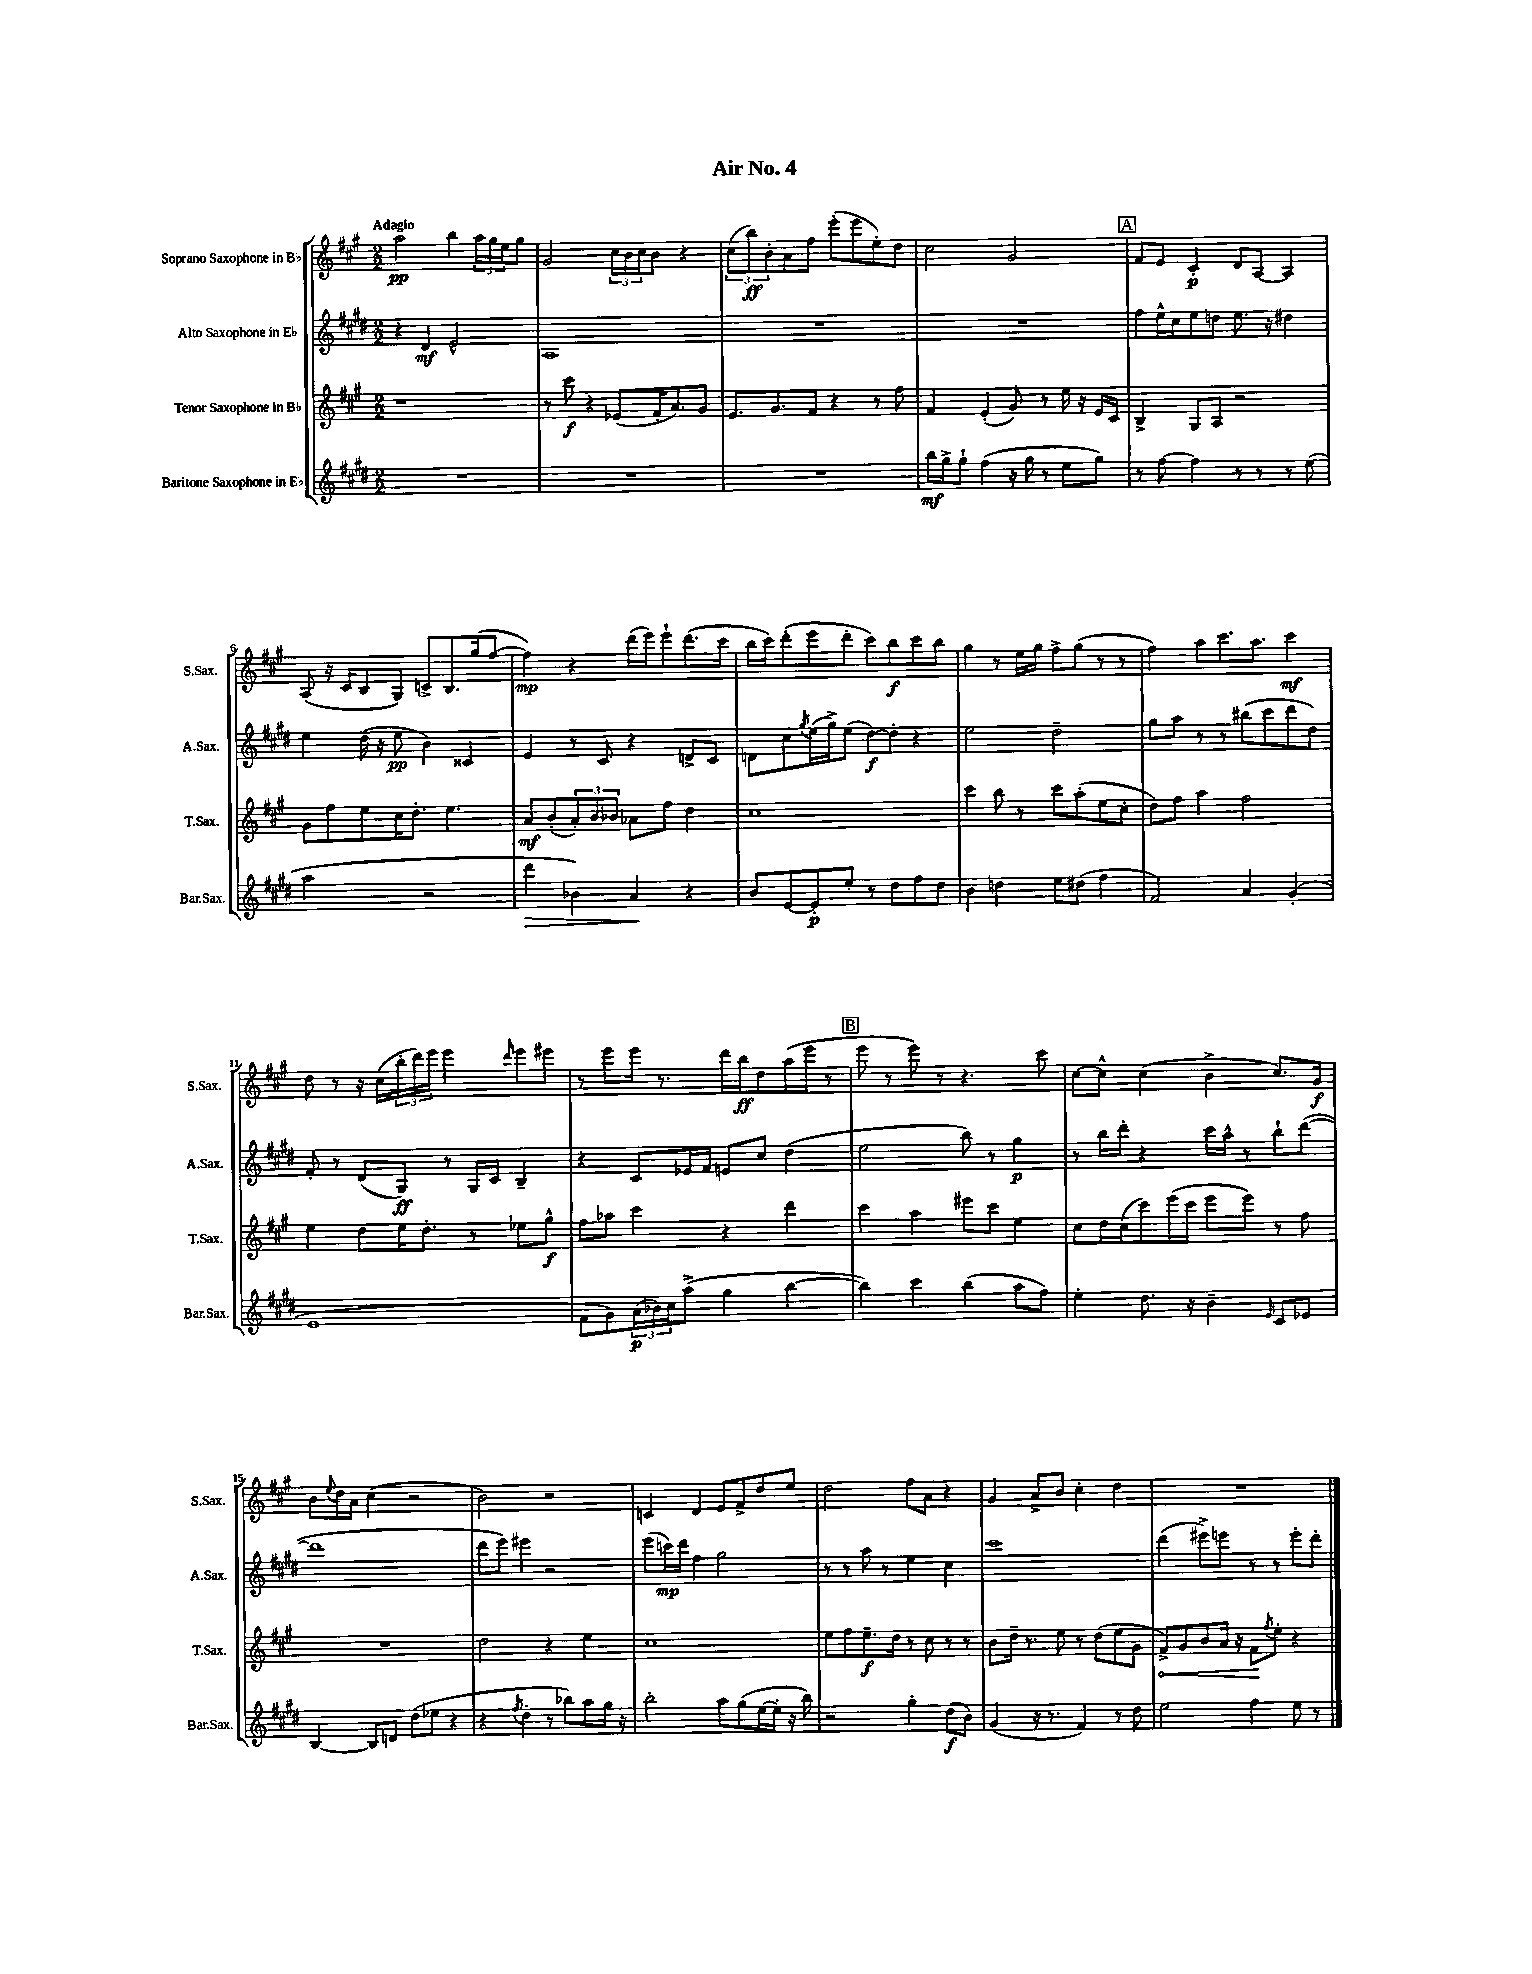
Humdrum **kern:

**kern	**kern	**kern	**kern
*staff4	*staff3	*staff2	*staff1
*clefG2	*clefG2	*clefG2	*clefG2
*k[f#c#g#d#]	*k[f#c#g#]	*k[f#c#g#d#]	*k[f#c#g#]
*M2/2	*M2/2	*M2/2	*M2/2
1r	1r	4r	2aa
.	.	4d#	.
.	.	2e^^	4bb
.	.	.	24aa
.	.	.	24gg#
.	.	.	24ee
.	.	.	8gg#
=	=	=	=
1r	8r	1A	2g#
.	8ccc#	.	.
.	4r	.	.
.	(8e-	.	24cc#
.	.	.	24b
.	.	.	24cc#
.	16f#'	.	8b
.	8.a)	.	.
.	.	.	4r
.	8g#	.	.
=	=	=	=
1r	8.e	1r	(12cc#
.	.	.	12bb)
.	.	.	12b'
.	8.g#	.	.
.	.	.	8a
.	8f#	.	8ff#
.	4r	.	(8eee'
.	.	.	8eee
.	8r	.	8ee')
.	8ff#	.	8dd
=	=	=	=
16bb	4f#	1r	2cc#
16gg#^	.	.	.
8gg#`	.	.	.
(4ff#	(4e'	.	.
16r	8g#)	.	2g#
16gg#	.	.	.
8r	8r	.	.
8ee	16ee	.	.
.	16r	.	.
8gg#)	16e	.	.
.	16c#	.	.
=	=	=	=
8r	4B^	8ff#	8f#
[8ff#	.	16ee^^	8e
.	.	16cc#	.
4ff#]	8G#	8ee	4c#'
.	8A	8dd	.
8r	2r	8.ee	8d
8r	.	.	[8A
.	.	16r	.
8r	.	4dd#	4A]
(8ee	.	.	.
=	=	=	=
2aa	8g#	4ee	(8A
.	8ff#	.	16r
.	.	.	16c#
.	8ee	(16dd#	8B
.	.	16r	.
.	16cc#	8ee	8G#)
.	8.dd'	.	.
2r	.	4b)	8c^
.	4.ee	.	8.B
.	.	4c##	.
.	.	.	(16gg#
.	.	.	[8ff#
=	=	=	=
4ddd#	8a	4e	4ff#])
.	(8b'	.	.
4b-)	12a')	8r	4r
.	12b	.	.
.	.	8c#	.
.	12b-	.	.
4a	8a-	4r	(16ddd
.	.	.	16eee)
.	8ff#	.	8eee`
4r	4dd	8d^	(8.ddd
.	.	8c#	.
.	.	.	16ccc#
=	=	=	=
8b	1cc#	8d	16bb
.	.	.	16ccc#)
[8e	.	8cc#	(8ddd'
.	.	8qgg#	.
8e']	.	(16ee	8eee
.	.	16gg#^)	.
8ee'	.	(8ee	8ddd'
8r	.	[8dd#)	8ccc#)
8dd#	.	8dd#']	8bb
8ff#	.	4r	8ccc#
8dd#	.	.	8bb
=	=	=	=
4b	4ccc#	2ee	4gg#
4dd	8bb	.	8r
.	8r	.	16ee
.	.	.	16gg#
8ee	8ccc#	2dd#~	8ff#^
(8dd#	(8aa'	.	(8gg#
4ff#	8ee	.	8r
.	8cc#'	.	8r
=	=	=	=
2f#)	8dd)	8gg#	4ff#)
.	8ff#	8aa	.
.	4aa	8r	8aa
.	.	8r	8.ccc#
4a	2ff#	(8bb#	.
.	.	.	8.aa
.	.	8ccc#	.
(4g#'	.	8ddd#	4ccc#
.	.	8dd#)	.
=	=	=	=
1e	4ee	8f#'	8dd
.	.	8r	8r
.	8dd	(8d#	16r
.	.	.	(16cc#
.	16ee	8G#)	24bb'
.	.	.	24ddd)
.	8.dd'	.	.
.	.	.	24eee
.	.	8r	4eee
.	8r	16G#	.
.	.	16c#	.
.	.	.	16qqddd
.	8ee-	4B~	8eee
.	8gg#^^	.	8eee#
=	=	=	=
8f#	8ff#	4r	8r
8g#)	8aa-	.	8eee
(24a	4ccc#	8c#	16eee
24b-)	.	.	.
.	.	.	8.r
24cc#	.	.	.
(8aa^	.	16e-	.
.	.	16f#	.
4gg#	4r	8e	16ddd
.	.	.	16bb
.	.	8cc#	8dd
[4bb	4ddd	(4dd#	(16aa
.	.	.	16eee
.	.	.	8r
=	=	=	=
4bb])	4ccc#	2ee	8eee
.	.	.	8r
4ccc#	4aa	.	8eee)
.	.	.	8r
(4bb	8eee#	8bb)	4.r
.	8ccc#	8r	.
8aa	4ee	4gg#	.
8ff#)	.	.	8ccc#
=	=	=	=
4ee'	8cc#	8r	[8cc#
.	16dd	16bb	8cc#^^]
.	(16cc#	16ddd#'	.
8.dd#	8ccc#)	4r	(4cc#
.	(16eee	.	.
16r	16ccc#	.	.
4b~	8eee	16ccc#	4b^
.	.	16aa^^	.
.	8eee)	8r	.
16qqe	.	.	.
8c#	8r	8bb`	8.cc#)
8e-	8ff#	([8ddd#	.
.	.	.	16g#
=	=	=	=
[4B	1r	1ddd#]	8b
.	.	.	8qqee
.	.	.	16dd
.	.	.	16a
8B]	.	.	(4cc#
8d	.	.	.
(8dd#	.	.	2r
8ee-	.	.	.
4r	.	.	.
=	=	=	=
4r	2dd	8ddd#	2b)
.	.	8eee)	.
8qff#	.	.	.
4dd#'	.	4eee#	.
8r	4r	2r	2r
8bb-)	.	.	.
8aa	4ee	.	.
16gg#	.	.	.
16r	.	.	.
=	=	=	=
2bb'	1cc#	(8eee	4c
.	.	16ccc)	.
.	.	16ddd#	.
.	.	4ff#	4d
8aa	.	2gg#	8e
(8gg#	.	.	8f#^
[16ee	.	.	8dd
16ee']	.	.	.
16r	.	.	8ee
16bb)	.	.	.
=	=	=	=
2r	8ee	8r	2dd
.	8ff#	8r	.
.	8.ee~	8aa	.
.	.	8r	.
.	16dd	.	.
4gg#'	8r	4ee	8ff#
.	8cc#	.	8a
(8dd#	8r	4cc#	4r
8b)	8r	.	.
=	=	=	=
(4g#	8b	1ccc#	4g#
.	16dd~	.	.
.	8.r	.	.
16r	.	.	8a^
8.r	.	.	.
.	8ee	.	8b
4f#)	8r	.	4cc#'
.	(8dd	.	.
8r	8ee	.	4dd
8dd#	8g#	.	.
=	=	=	=
2ee	8f#^)	(4ddd#	1r
.	8g#	.	.
.	8b	8eee#^)	.
.	16a	8eee	.
.	16r	.	.
4ff#	8f#	8r	.
.	8qff#	.	.
.	8ee'	8r	.
8ee	4r	8eee'	.
8r	.	8ddd#'	.
==	==	==	==
*-	*-	*-	*-
